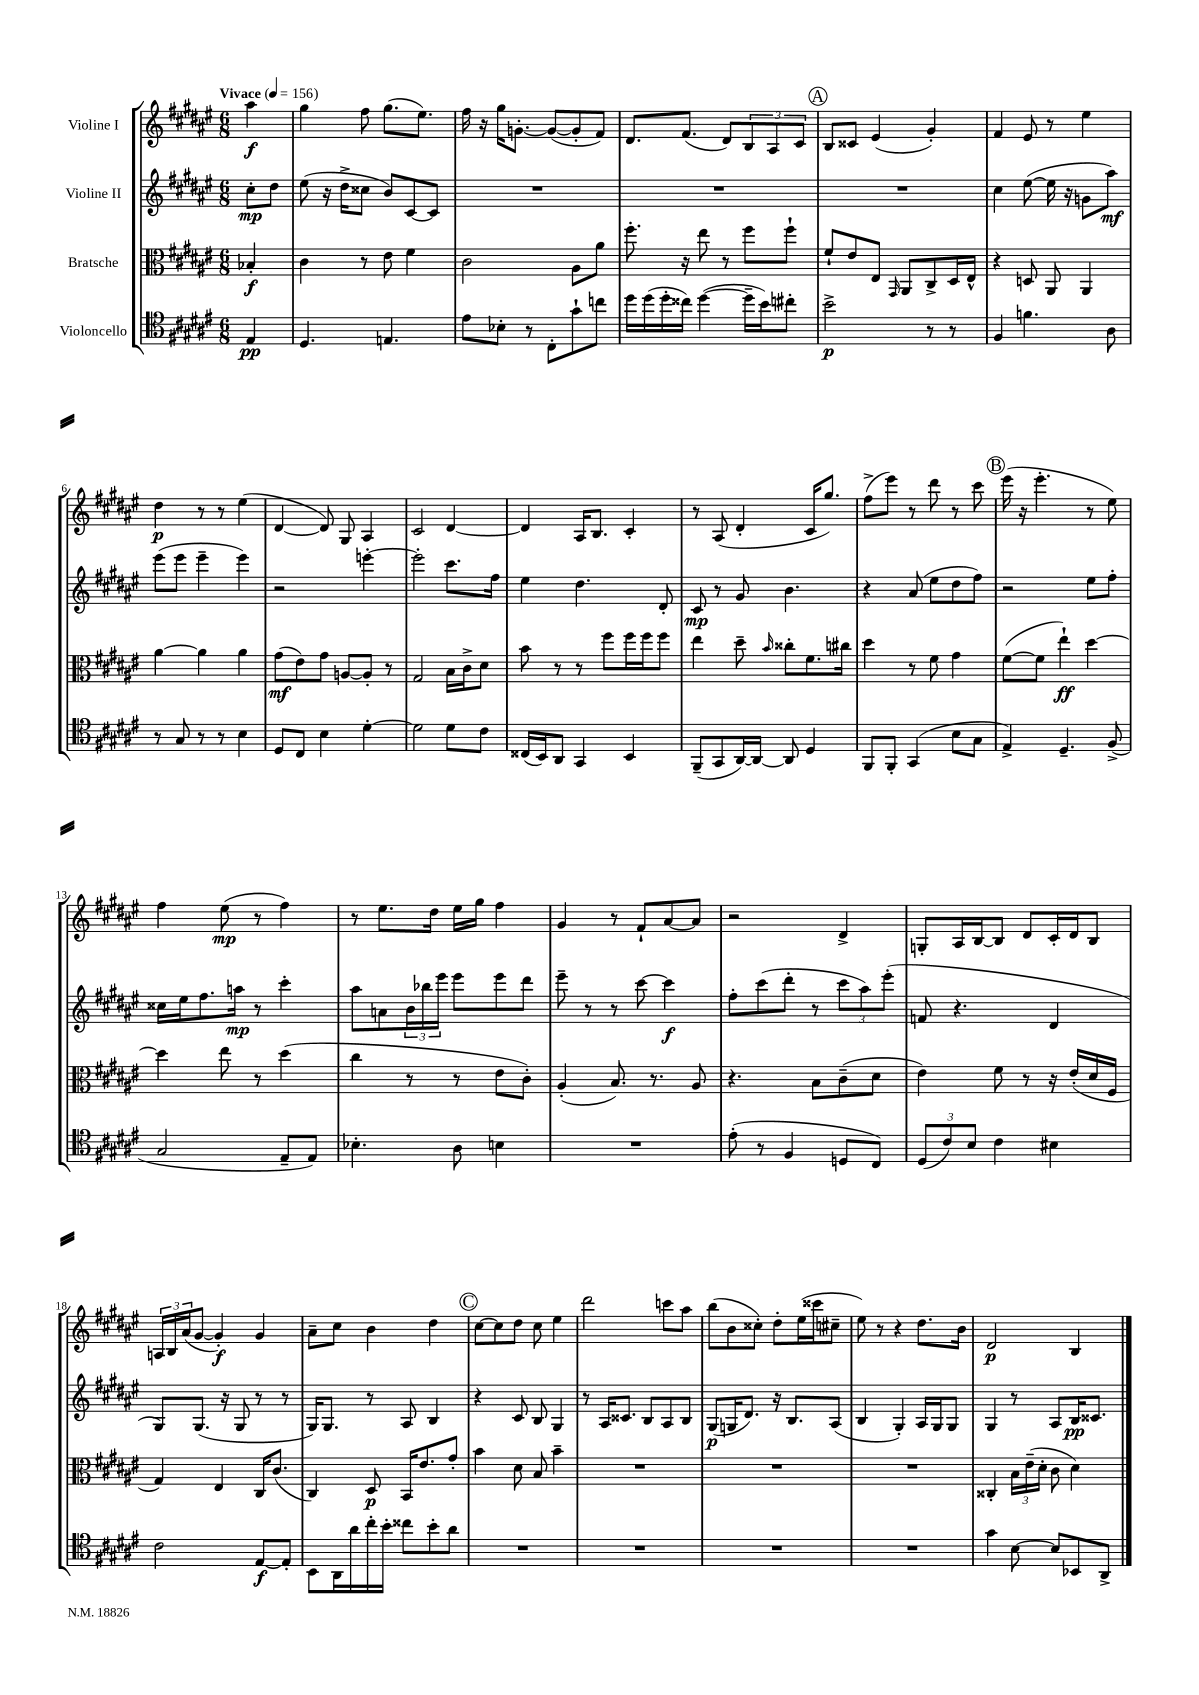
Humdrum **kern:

**kern	**kern	**kern	**kern
*staff4	*staff3	*staff2	*staff1
*clefC4	*clefC3	*clefG2	*clefG2
*k[f#c#g#d#a#e#]	*k[f#c#g#d#a#e#]	*k[f#c#g#d#a#e#]	*k[f#c#g#d#a#e#]
*M6/8	*M6/8	*M6/8	*M6/8
*MM156	*MM156	*MM156	*MM156
4E#	4B-'	8cc#'	4aa#
.	.	8dd#	.
=	=	=	=
4.D#	4c#	(8ee#	4gg#
.	.	16r	.
.	.	16dd#^	.
.	8r	8cc##	8ff#
4.E	8e#	8b)	(8.gg#
.	4f#	[8c#	.
.	.	.	8.ee#)
.	.	8c#]	.
=	=	=	=
8e#	2c#	2.r	16ff#
.	.	.	16r
8B-'	.	.	16gg#
.	.	.	[8.g'
8r	.	.	.
8C#'	.	.	(8g_
8g#`	8A#	.	8g']
8cc	8a#	.	8f#)
=	=	=	=
16dd#	8.ff#'	2.r	8.d#
(16dd#	.	.	.
16dd#'	.	.	.
16cc##)	16r	.	(8.f#
([4dd#	8ee#	.	.
.	8r	.	8d#)
16dd#~]	8ff#	.	12B
16b)	.	.	.
.	.	.	12A#
8cc#'	8ff#`	.	.
.	.	.	12c#
=	=	=	=
2b^	8f#`	2.r	8B
.	8e#	.	8c##
.	8E#	.	(4e#
.	16qqGG#	.	.
.	8AA#	.	.
8r	8C#^	.	4g#')
8r	16D#	.	.
.	16E#^^	.	.
=	=	=	=
4F#	4r	4cc#	4f#
4.f	8D	([8ee#	8e#
.	8AA#	16ee#]	8r
.	.	16r	.
.	4AA#	8g	4ee#
8A#	.	8aa#)	.
=	=	=	=
8r	[4a#	(8eee#	4dd#
8G#	.	8eee#	.
8r	4a#]	4eee#~	8r
8r	.	.	8r
4B	4a#	4eee#)	(4ee#
=	=	=	=
8D#	(8g#	2r	[4d#
8C#	8e#)	.	.
4B	8g#	.	8d#])
.	[8A	.	8G#
[4d#'	8A']	[4eee'	4A#
.	8r	.	.
=	=	=	=
2d#]	2G#	2eee']	2c#
8d#	16B	8.ccc#	[4d#
.	16c#^	.	.
8c#	8d#	.	.
.	.	16ff#	.
=	=	=	=
(16C##	8b	4ee#	4d#]
16BB)	.	.	.
8AA#	8r	.	.
4GG#	8r	4.dd#	16A#
.	.	.	8.B
.	8ff#	.	.
4BB	16ff#	.	4c#'
.	16ff#	.	.
.	8ff#	8d#'	.
=	=	=	=
(8FF#~	4ee#	8c#	8r
8GG#	.	8r	(8A#
[16AA#)	8dd#~	8g#	4d#'
16AA#_	.	.	.
.	16qqb	.	.
8AA#]	8cc##'	4.b	.
4D#	8.f#	.	16c#
.	.	.	8.gg#)
.	16cc#	.	.
=	=	=	=
8FF#	4dd#	4r	(8ff#^
8FF#'	.	.	8eee#)
(4GG#	8r	(8a#	8r
.	8f#	8ee#	8ddd#
8B	4g#	8dd#	8r
8G#	.	8ff#)	8ccc#
=	=	=	=
4E#^)	([8f#	2r	(16eee#
.	.	.	16r
.	8f#]	.	4.eee#'
4.D#~	4ee#`)	.	.
.	[4dd#	8ee#	8r
(8F#^	.	8ff#'	8ee#)
=	=	=	=
2G#	4dd#]	16cc##	4ff#
.	.	16ee#	.
.	.	8.ff#	.
.	8ee#	.	(8ee#
.	.	16aa	.
.	8r	8r	8r
8E#~	(4dd#	4ccc#'	4ff#)
8E#)	.	.	.
=	=	=	=
4.B-'	4cc#	8aa#	8r
.	.	8a	8.ee#
.	8r	24b	.
.	.	24bb-	.
.	.	.	16dd#
.	.	24eee#	.
8A#	8r	8eee#	16ee#
.	.	.	16gg#
4B	8e#	8eee#	4ff#
.	8c#')	8ddd#	.
=	=	=	=
2.r	(4A#'	8eee#~	4g#
.	.	8r	.
.	8.B)	8r	8r
.	.	[8ccc#	8f#`
.	8.r	.	.
.	.	4ccc#]	[8a#
.	8A#	.	8a#]
=	=	=	=
(8e#'	4.r	8ff#'	2r
8r	.	(8ccc#	.
4F#	.	8ddd#'	.
.	8B	8r	.
8D	(8c#~	12ccc#	4d#^
.	.	12aa#)	.
8C#)	8d#	.	.
.	.	(12eee#'	.
=	=	=	=
(12D#	4e#)	8f	8G'
12c#)	.	.	.
.	.	4.r	16A#
12B	.	.	.
.	.	.	[16B
4c#	8f#	.	8B]
.	8r	.	8d#
4B#	16r	4d#	16c#'
.	(16e#'	.	16d#
.	16d#	.	8B
.	16F#	.	.
=	=	=	=
2c#	4G#)	8G#)	24A
.	.	.	24B
.	.	.	(24a#
.	.	(8.G#	[8g#
.	4E#	.	4g#'])
.	.	16r	.
.	.	8G#	.
[8E#	16C#	8r	4g#
.	(8.c#	.	.
8E#']	.	8r	.
=	=	=	=
8BB	4C#)	16G#)	8a#~
.	.	8.G#	.
16AA#	.	.	8cc#
16a#	.	.	.
16cc#'	8D#	8r	4b
16b'	.	.	.
8cc##	16BB	8A#	.
.	8.e#	.	.
8b'	.	4B	4dd#
8a#	8g#'	.	.
=	=	=	=
2.r	4b	4r	[8cc#
.	.	.	8cc#]
.	8d#	8c#	8dd#
.	8B	8B	8cc#
.	4b~	4G#	4ee#
=	=	=	=
2.r	2.r	8r	2ddd#
.	.	16A#	.
.	.	8.c##	.
.	.	8B	.
.	.	8A#	8ccc
.	.	8B	8aa#
=	=	=	=
2.r	2.r	(8G#	(8bb
.	.	16G	8b
.	.	8.d#)	.
.	.	.	8cc##')
.	.	16r	8dd#'
.	.	8.B	.
.	.	.	(16ee#
.	.	.	16ccc##
.	.	(8A#	8cc#~
=	=	=	=
2.r	2.r	4B	8ee#)
.	.	.	8r
.	.	4G#')	4r
.	.	16A#	8.dd#
.	.	16G#	.
.	.	8G#	.
.	.	.	16b
=	=	=	=
4g#	4C##'	4G#	2d#
[8B	24B	8r	.
.	(24e#~	.	.
.	24d#'	.	.
8B]	8c#	8A#	.
8BB-	4d#)	16B	4B
.	.	8.c##	.
8AA#^	.	.	.
==	==	==	==
*-	*-	*-	*-
